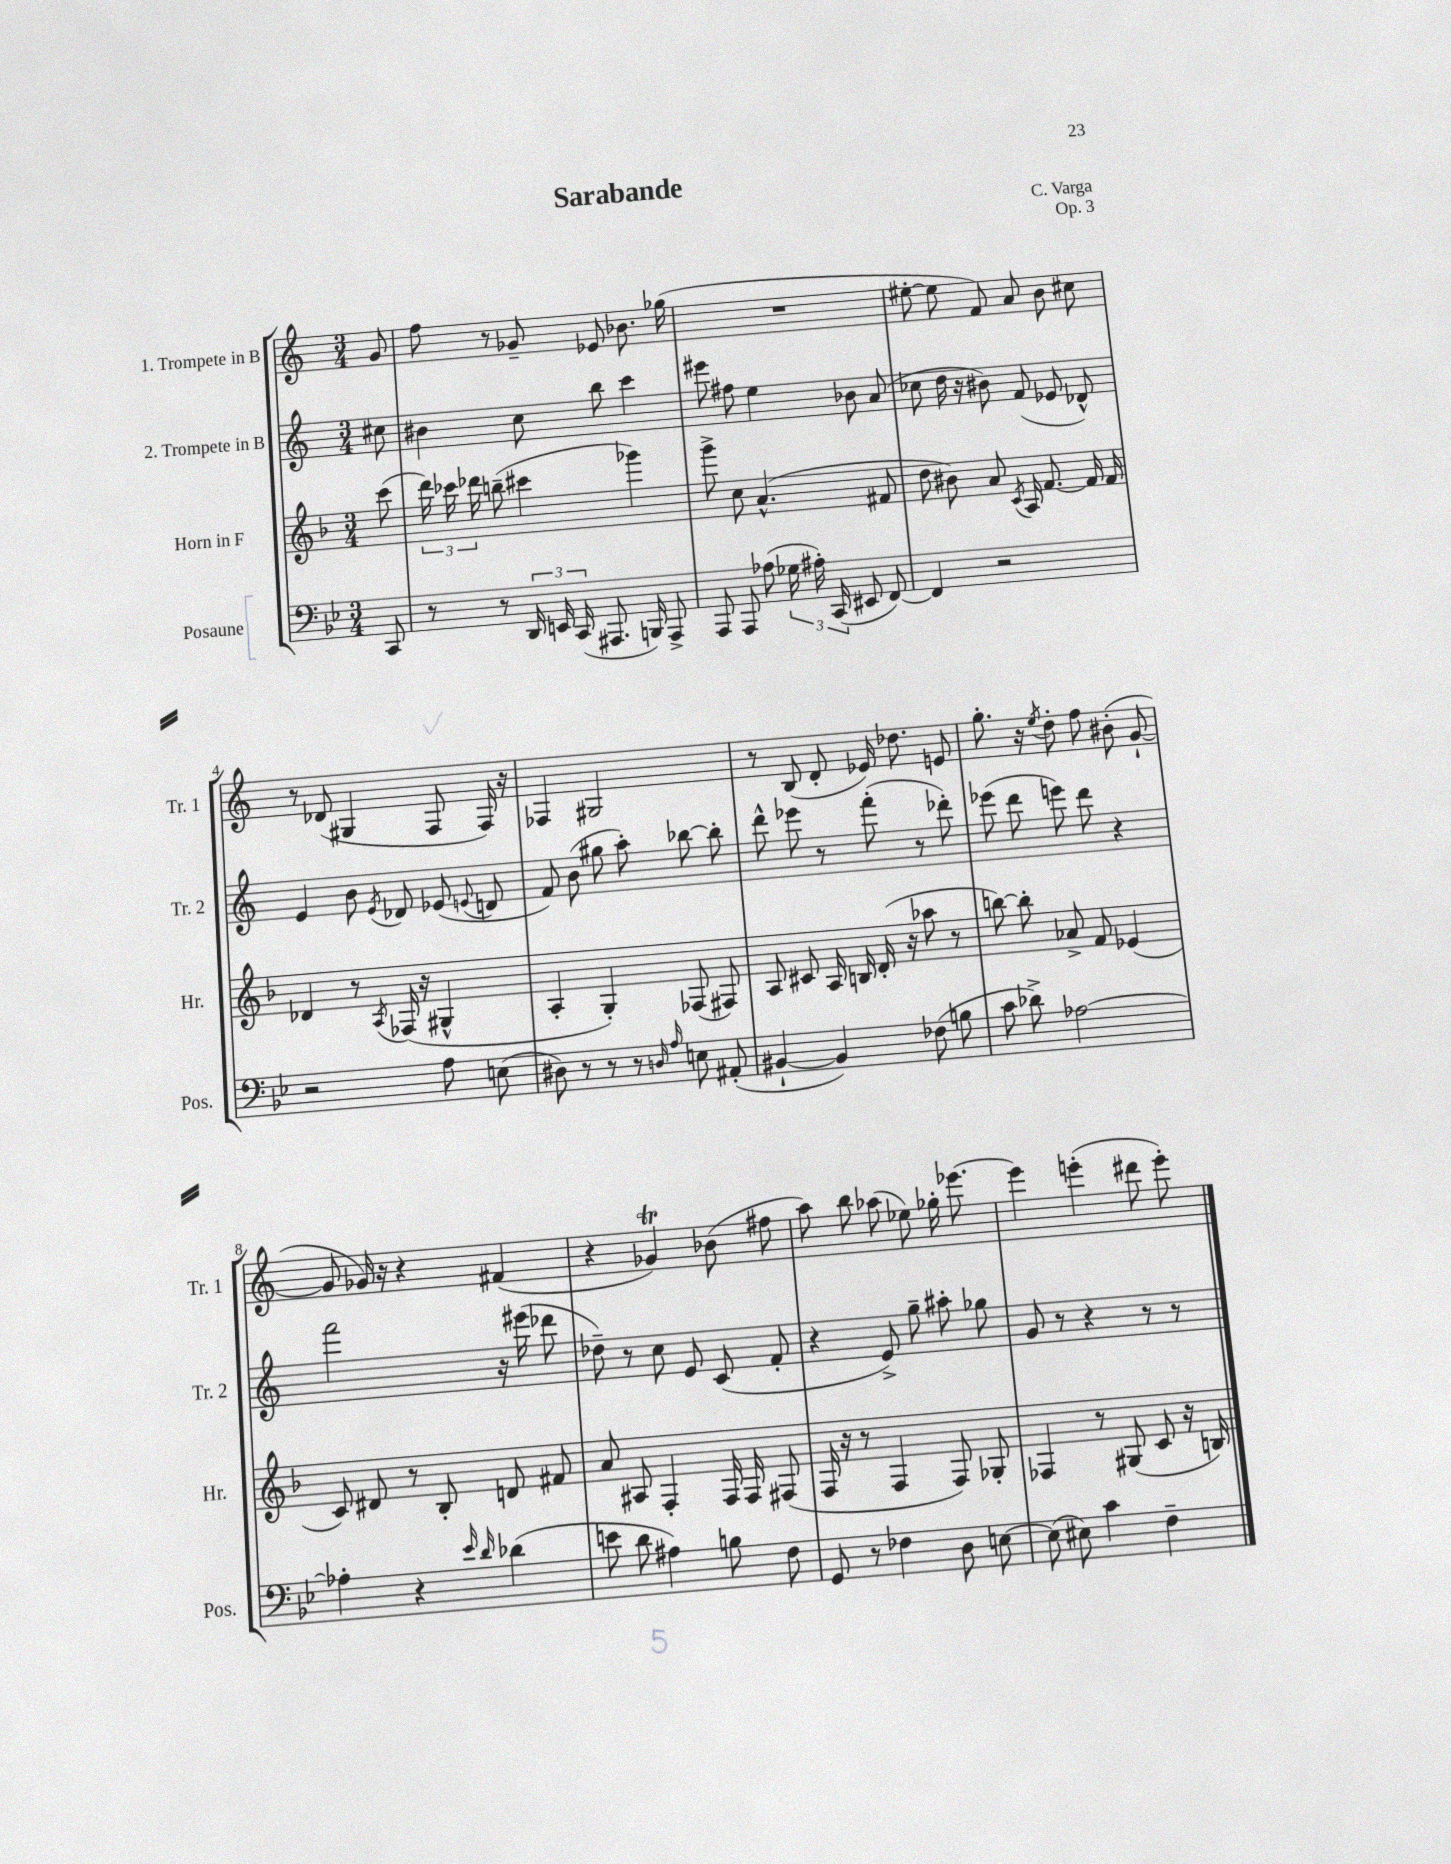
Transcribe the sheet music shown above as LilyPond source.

\header { title = "Sarabande" composer = "C. Varga" opus = "Op. 3" }
<<
\new StaffGroup <<
\new Staff = "s0" \with { instrumentName = "1. Trompete in B" shortInstrumentName = "Tr. 1" } {
    \clef treble \key c \major \numericTimeSignature \time 3/4 \partial 8
    \autoBeamOff g'8 |
    f''8 r8 ges'8-- ees'8 bes'8. ges''16( |
    R2. |
    eis''8~-. eis''8 f'8) a'8 b'8 cis''8 |
    r8 des'8( gis4 f8 f16) r16 |
    fes4 gis2 |
    r8 b8( d'8-. ees'16) des''8. e'8 |
    g''8.-. r16 \acciaccatura { e''8 } d''8-. f''8 bis'8-.( g'8~-! |
    g'8 ges'16) r16 r4 fis'4( |
    r4 ges'4\trill) bes'8( fis''8 |
    a''8) b''8 aes''8( ees''8) ges''16-. ees'''8.~ |
    ees'''4 e'''4-.( dis'''8 e'''8-.) \bar "|." |
}
\new Staff = "s1" \with { instrumentName = "2. Trompete in B" shortInstrumentName = "Tr. 2" } {
    \clef treble \key c \major \numericTimeSignature \time 3/4 \partial 8
    \autoBeamOff cis''8 |
    bis'4 c''8 b''8 c'''4 |
    eis'''8 fis''8 e''4 bes'8 a'8( |
    ces''8 d''16 r16 bis'8) f'8( ees'8 des'8-^) |
    e'4 b'8 \acciaccatura { e'8 } des'8 ees'8( \appoggiatura { e'8 } d'8 |
    f'8) b'8( gis''8 a''8-.) bes''8~ bes''8-. |
    d'''8-^ ees'''8 r8 f'''8-.( r8 des'''8-.) |
    ees'''8( d'''8 e'''8) d'''8 r4 |
    f'''2 r16 eis'''16( des'''8 |
    des''8--) r8 c''8 e'8 c'8( f'8-. |
    r4 e'8->) g''8-- ais''8-. ges''8 |
    g'8 r8 r4 r8 r8 \bar "|." |
}
\new Staff = "s2" \with { instrumentName = "Horn in F" shortInstrumentName = "Hr." } {
    \clef treble \key f \major \numericTimeSignature \time 3/4 \partial 8
    \autoBeamOff c'''8( |
    \tuplet 3/2 { d'''16) ces'''16 des'''16 } b''8--( cis'''4 ges'''4) |
    g'''8-> c''8 a'4.-^( fis'8 |
    d''8 bis'8) a'8 \acciaccatura { c'8 } a16 f'8.~ f'16 f'16 |
    des'4 r8 \acciaccatura { a8 } fes16( r16 gis4-^ |
    a4-. g4-.) fes8( fis8) |
    a8 cis'8 a16 b16 d'16-.( r16 aes''8 r8 |
    b''8~) b''8-. aes'8-> f'8 ees'4( |
    c'8) dis'8 r8 bes8-. d'8 fis'8 |
    a'8 ais8 f4-. f16 f16 fis8( |
    f16 r16 r8 f4 f8) ges8-. |
    fes4 r8 gis8( c'8 r16 b16) \bar "|." |
}
\new Staff = "s3" \with { instrumentName = "Posaune" shortInstrumentName = "Pos." } {
    \clef bass \key bes \major \numericTimeSignature \time 3/4 \partial 8
    \autoBeamOff c,8 |
    r8 r8 \tuplet 3/2 { d,16 e,16 c,16( } ais,,8. b,,16) ais,,8-> |
    a,,8 a,,8 aes8( \tuplet 3/2 { ges16 ais16-.) c,16( } eis,8 f,8~) |
    f,4 r2 |
    r2 a8 e8( |
    dis8) r8 r8 r8 \grace { d16 a16 } e8 ais,8-.( |
    bis,4~-! bis,4) fes8( b8 |
    c'8 des'8->) aes2~ |
    aes4-. r4 \grace { ees'16 d'16 } des'4( |
    e'8 d'8 ais4) b8 f8 |
    g,8 r8 fes4 d8 e8~ |
    e8( eis8) c'4 f4-- \bar "|." |
}
>>
>>
